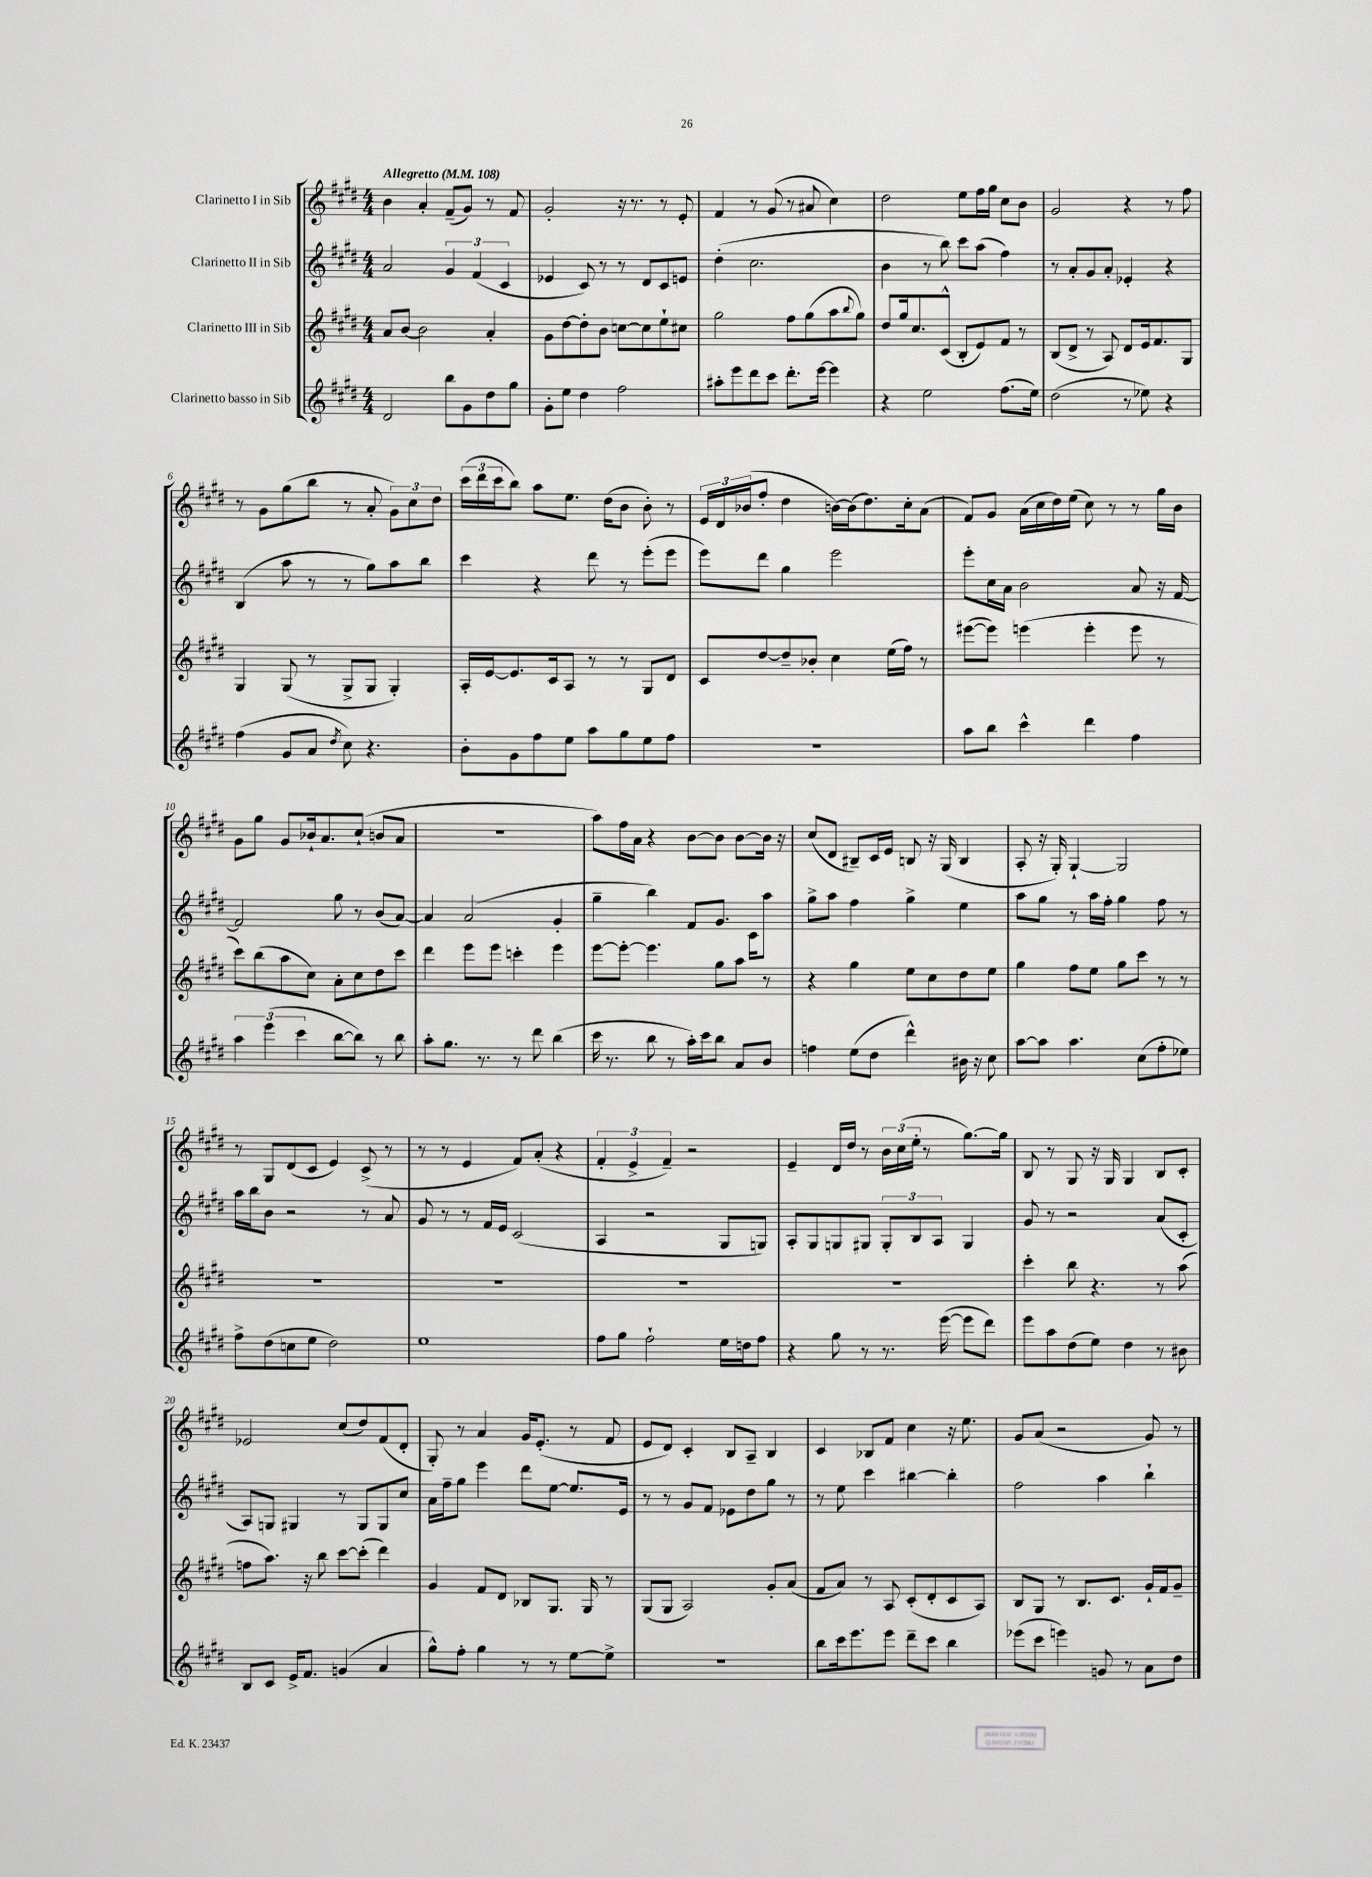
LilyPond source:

<<
\new StaffGroup <<
\new Staff = "s0" \with { instrumentName = "Clarinetto I in Sib" } {
    \clef treble \key e \major \numericTimeSignature \time 4/4 \tempo "Allegretto" 4 = 108
    b'4 a'4-. fis'8--( gis'8) r8 fis'8 |
    gis'2-. r16 r8. r8 e'8-. |
    fis'4 r8 gis'8( r8 ais'8 cis''4) |
    dis''2 e''8 fis''16 gis''16 cis''8 b'8 |
    gis'2 r4 r8 fis''8 |
    r8 gis'8 gis''8( b''8 r8 a'8-. \tuplet 3/2 { gis'8) cis''8 dis''8 } |
    \tuplet 3/2 { cis'''16( dis'''16 cis'''16 } b''8) a''8 e''8. dis''16( b'8 b'8-.) r8 |
    \tuplet 3/2 { e'16 dis'16 bes'16( } fis''8-. dis''4 b'16~) b'16( dis''8.) cis''16-. a'8( |
    fis'8) gis'8 a'16( cis''16 dis''16) e''16( cis''8) r8 r8 gis''16 b'16 |
    gis'8 gis''8 gis'8 bes'16-! a'8. cis''8-!( b'8 a'8 |
    R1 |
    a''8) fis''16 a'16 r4 b'8~ b'8 b'8~ b'16 r16 |
    cis''8( dis'8 bis8--) cis'16 e'16 b8 r16 gis16( b4 |
    a8-. r16 gis16-.) gis4~-! gis2 |
    r8 gis8 dis'8( cis'8 e'4) cis'8->( r8 |
    r8 r8 e'4 fis'8) a'8-.( r4 |
    \tuplet 3/2 { fis'4-. e'4-> fis'4--) } r2 |
    e'4-- dis'16 dis''16 r8 \tuplet 3/2 { b'16 cis''16( e''16-. } r8 gis''8.~) gis''16 |
    b8 r8 gis8 r16 gis16 gis4 b8 cis'8-. |
    ees'2 cis''8( dis''8) fis'8( dis'8-. |
    gis8-.) r8 a'4 gis'16 e'8.-.( r8 fis'8 |
    e'8 dis'8) cis'4-. b8 a8-- b4 |
    cis'4 bes8 fis'8 cis''4 r16 e''8. |
    gis'8 a'8( r2 gis'8) r8 \bar "|." |
}
\new Staff = "s1" \with { instrumentName = "Clarinetto II in Sib" } {
    \clef treble \key e \major \numericTimeSignature \time 4/4
    a'2 \tuplet 3/2 { gis'4 fis'4( cis'4 } |
    ees'4 cis'8) r8 r8 dis'8 cis'8 e'8 |
    dis''4-.( cis''2. |
    b'4 r8 b''8) cis'''8 a''8( fis''4) |
    r8 a'8-. gis'8 a'8-. ees'4-. r4 |
    b4( a''8 r8 r8 gis''8) a''8 b''8 |
    cis'''4 r4 dis'''8 r8 e'''8-.( e'''8 |
    e'''8) dis'''8 gis''4 e'''2 |
    e'''8-. cis''16 a'16 b'2 a'8 r16 fis'16~ |
    fis'2 gis''8 r8 b'8( a'8~) |
    a'4 a'2( gis'4-. |
    gis''4-- b''4) fis'8 gis'8. cis'16 a''8 |
    gis''8-> a''8 fis''4 gis''4-> e''4 |
    a''8 gis''8 r8 a''16 fis''16-. gis''4 fis''8 r8 |
    a''16 b''16 b'8 r2 r8 a'8 |
    gis'8 r8 r8 fis'16 e'16 cis'2( |
    a4 r2 gis8 g8) |
    a8-. gis8 g8 gis8 \tuplet 3/2 { gis8-. b8 a8 } gis4 |
    gis'8 r8 r2 a'8( cis'8-. |
    a8) g8 gis4 r8 gis8 gis8 cis''8 |
    a'16 fis''16-- gis''8 e'''4 dis'''8 e''8~ e''8. e'16 |
    r8 r8 gis'8 fis'8 ees'8 dis''8 gis''8 r8 |
    r8 e''8 cis'''4 bis''4~ bis''4-. |
    fis''2 a''4 b''4-! \bar "|." |
}
\new Staff = "s2" \with { instrumentName = "Clarinetto III in Sib" } {
    \clef treble \key e \major \numericTimeSignature \time 4/4
    a'8 b'8~ b'2 a'4-. |
    gis'8 dis''8~ dis''8-. b'8 c''8~ c''8 e''8-! cis''8 |
    gis''2 fis''8 gis''8( a''8 \appoggiatura { b''8 } gis''8) |
    dis''8 gis''16 cis''8. cis'8-^( b8-. e'8) fis'8 r8 |
    b8( dis'8-> r8 a8) dis'8 e'16 fis'8. gis8 |
    gis4 gis8( r8 gis8-> gis8 gis4-.) |
    a16-. e'16~ e'8. cis'16 a8 r8 r8 gis8 dis'8 |
    cis'8 dis''8~ dis''8-- bes'8-. cis''4 e''16( fis''16) r8 |
    eis'''8~( eis'''8) e'''4( e'''4-. e'''8 r8 |
    cis'''8) b''8( a''8 cis''8) a'8-. cis''8 dis''8 cis'''8 |
    dis'''4 e'''8 e'''8 c'''4-. e'''4 |
    e'''8~ e'''8~-. e'''4. gis''8 a''8 r8 |
    r4 gis''4 e''8 cis''8 dis''8 e''8 |
    gis''4 fis''8 e''8 gis''8 cis'''8 r8 r8 |
    R1 |
    R1 |
    R1 |
    R1 |
    cis'''4-. b''8 r4. r8 a''8( |
    f''8 a''8.) r16 b''8 cis'''8~ cis'''8-.( dis'''4) |
    gis'4 fis'8 dis'8 bes8 gis8. gis16 r8 |
    gis8( gis8 a2) gis'8-. a'8( |
    fis'8 a'8) r8 a8 cis'8-.( dis'8-. cis'8 a8) |
    b8 gis8 r8 b8. cis'8. gis'16-! fis'16 gis'8-- \bar "|." |
}
\new Staff = "s3" \with { instrumentName = "Clarinetto basso in Sib" } {
    \clef treble \key e \major \numericTimeSignature \time 4/4
    dis'2 b''8 gis'8 dis''8 gis''8 |
    gis'8-. e''8 dis''4 fis''2 |
    ais''8-. e'''8 dis'''8 cis'''8 dis'''8.-. e'''16~ e'''4 |
    r4 e''2 fis''8.( e''16) |
    dis''2( r8 ees''8) r4 |
    fis''4( gis'8 a'8 \acciaccatura { dis''8 } cis''8) r4. |
    b'8-. gis'8 fis''8 e''8 a''8 gis''8 e''8 fis''8 |
    R1 |
    a''8 b''8 cis'''4-^ dis'''4 fis''4 |
    \tuplet 3/2 { a''4 e'''4( cis'''4 } b''8~ b''8) r8 b''8 |
    a''8-. gis''8. r8. r8 dis'''8 b''4( |
    cis'''16 r8. b''8 r8 a''16-.) cis'''16 b''8 a'8 b'8 |
    f''4 e''8( dis''8 dis'''4-^) bis'16 r16 cis''8 |
    a''8~ a''8 a''4. cis''8( fis''8-. ees''8) |
    fis''8-> dis''8( c''8 e''8 dis''2) |
    e''1 |
    fis''8 gis''8 fis''2-! e''16 d''16 fis''8 |
    r4 gis''8 r8 r8. e'''16~( e'''8 dis'''8) |
    e'''8 a''8 dis''8( e''8) dis''4 r8 bis'8 |
    b8 cis'8 e'16-> fis'8. g'4( a'4 |
    gis''8-^) fis''8-. gis''4 r8 r8 e''8~ e''8-> |
    R1 |
    b''8 cis'''16 e'''8. e'''8 dis'''8-- cis'''8 b''4 |
    ees'''8( cis'''8 e'''4) g'8 r8 a'8 dis''8 \bar "|." |
}
>>
>>
